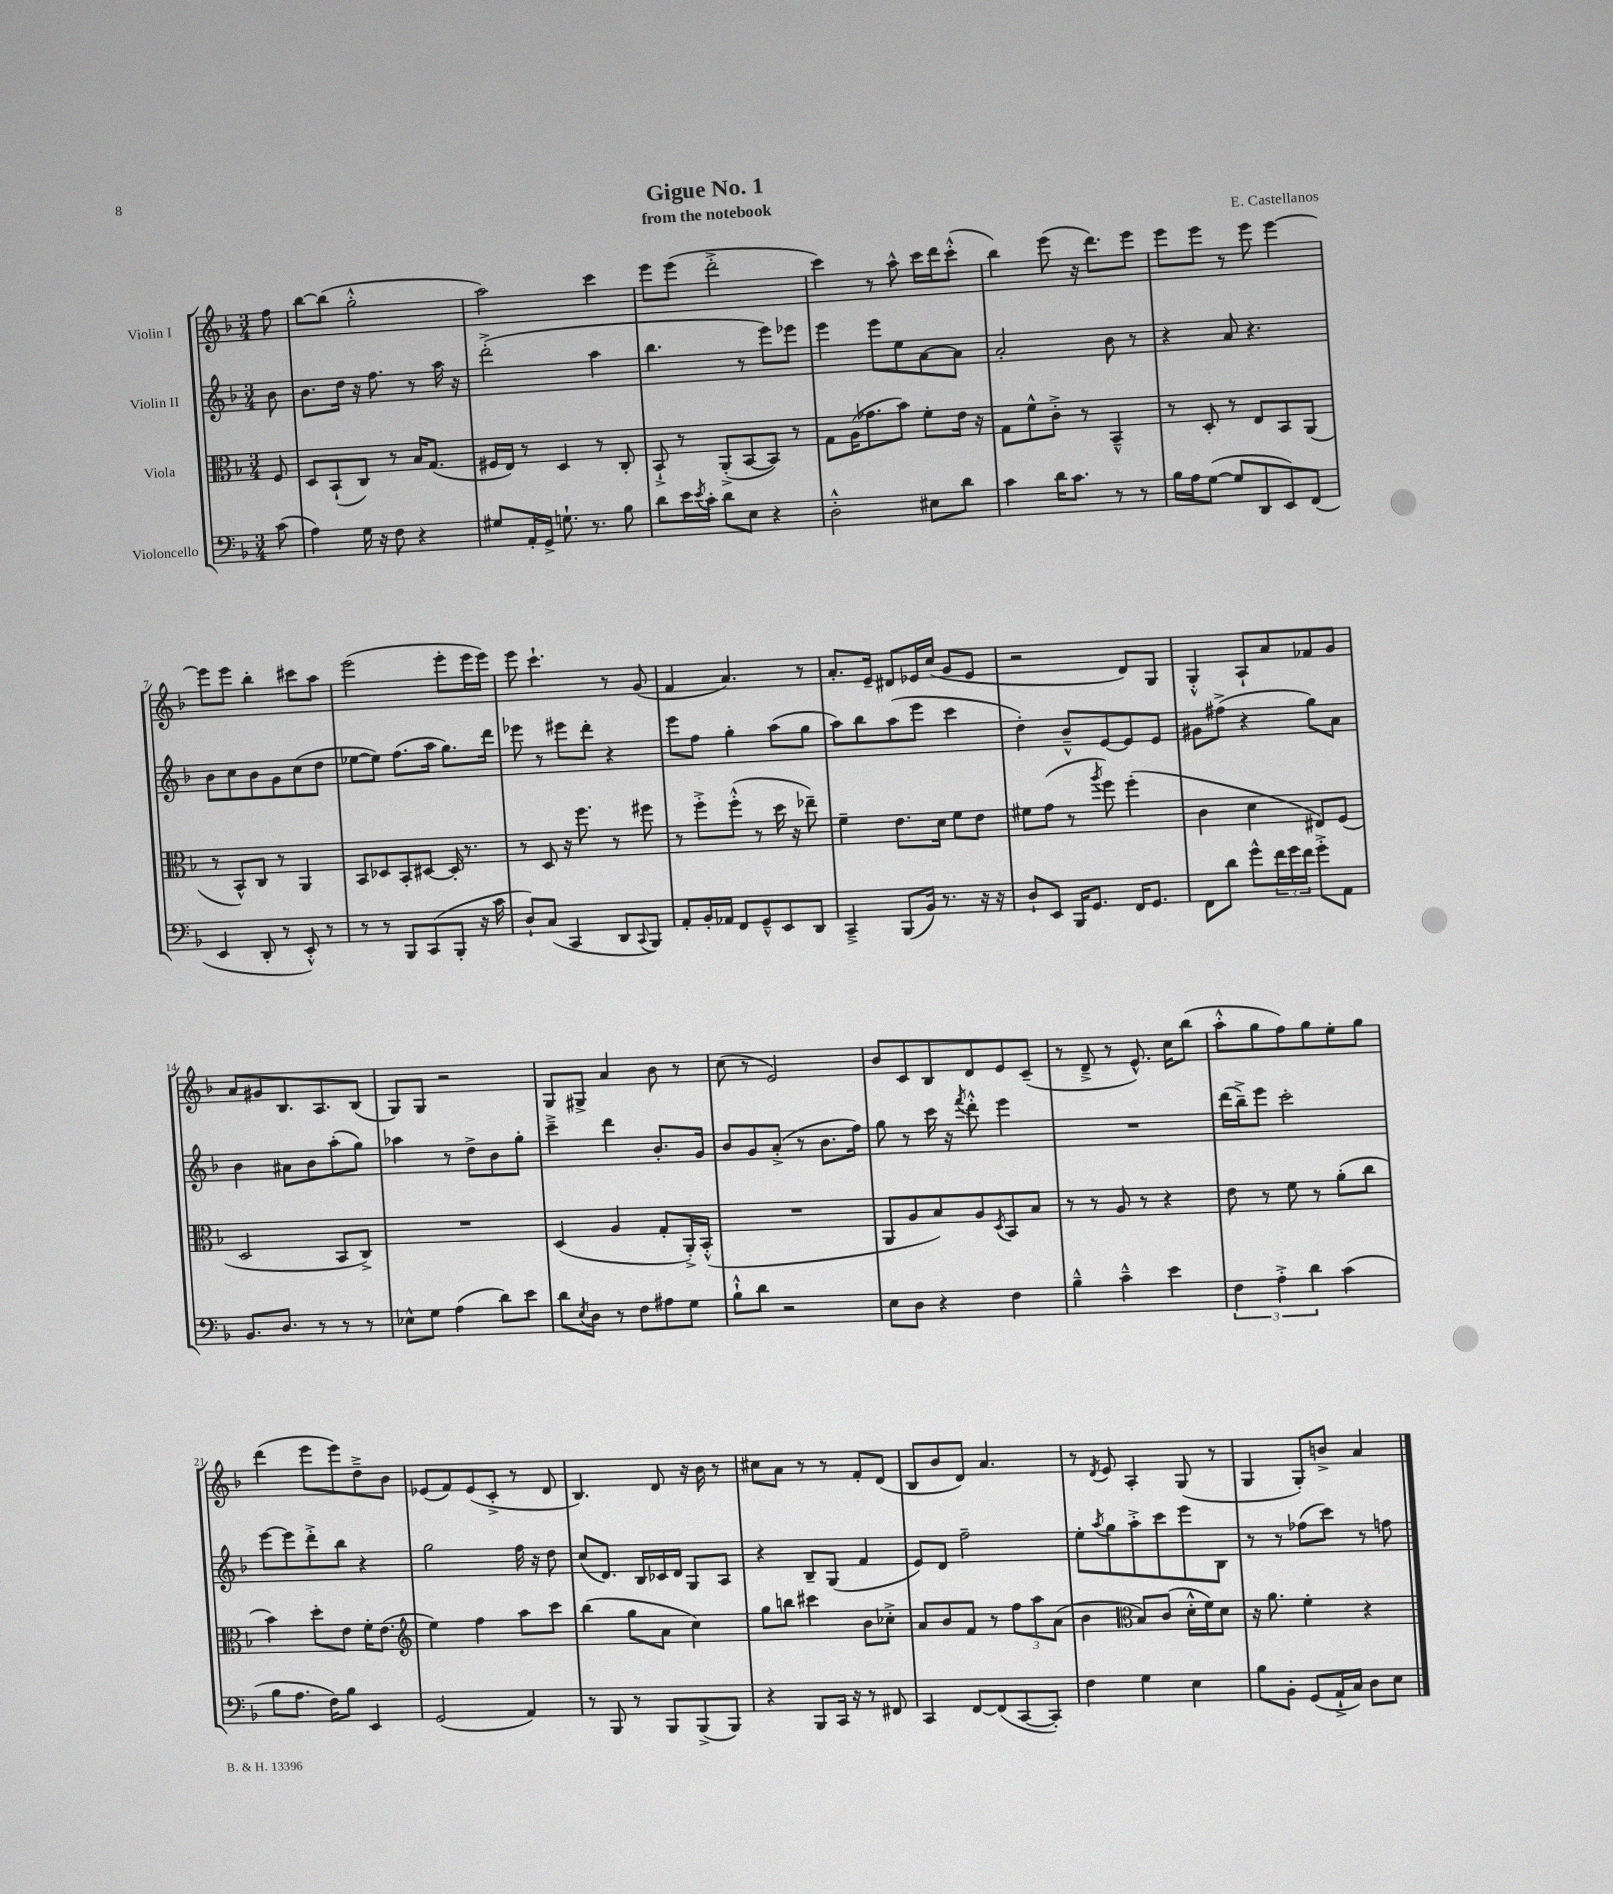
\header { title = "Gigue No. 1" composer = "E. Castellanos" subtitle = "from the notebook" }
<<
\new StaffGroup <<
\new Staff = "s0" \with { instrumentName = "Violin I" } {
    \clef treble \key f \major \numericTimeSignature \time 3/4 \partial 8
    f''8 |
    bes''8~ bes''8( g''2-.-^ |
    a''2) c'''4 |
    e'''8 e'''8( d'''2-.-> |
    c'''4) r8 a''8-^ c'''16 d'''16 c'''8-.-^( |
    bes''4) e'''8( r16 d'''8.) e'''8 |
    e'''8 e'''8 r8 e'''8 e'''4~ |
    e'''8 e'''8 bes''4-. cis'''8 a''8 |
    e'''2( e'''8-. e'''16 e'''16) |
    e'''8 c'''4.-! r8 g'8( |
    f'4 a'4.) r8 |
    a'8.-. e'16-- dis'8 ees'16 c''16( g'8 ees'8 |
    r2 d'8) g8 |
    g4-.-^ a8-! a'8 fes'8 g'8 |
    a'8 gis'8 bes8. a8. bes8( |
    g8) g8 r2 |
    g8 gis8-> a'4 bes'8 r8 |
    c''8( r8 e'2) |
    bes'8 c'8 bes8 d'8 e'8 c'8--( |
    r8 d'8---> r8 e'8.-^) c''16 bes''8( |
    a''8-.-^ g''8 f''8) g''8 e''8-. g''8 |
    d'''4( e'''8 e'''8) d''8---> bes'8 |
    ees'8( f'8) ees'8( c'8-.-> r8 d'8 |
    bes4.) d'8 r16 bes'16 r8 |
    cis''8 a'8 r8 r8 f'8-. d'8( |
    bes8 bes'8 d'8) a'4. |
    r8 \acciaccatura { d'8 } e'8 a4-. g8( r8 |
    g4 g8-.) b'8-> a'4 \bar "|." |
}
\new Staff = "s1" \with { instrumentName = "Violin II" } {
    \clef treble \key f \major \numericTimeSignature \time 3/4 \partial 8
    bes'8 |
    bes'8. d''16 r16 f''8. r8 a''16 r16 |
    d'''2-.->( a''4 |
    bes''4. r8 e'''8) ees'''8 |
    e'''4 e'''8 e''8 a'8~ a'8 |
    a'2-. bes'8 r8 |
    r4 a'8 r4. |
    bes'8 c''8 bes'8 g'8 c''8( d''8 |
    ees''8~ ees''8) f''8.( a''16 g''8.) d'''16 |
    ees'''8 r8 eis'''8 d'''8-. r4 |
    e'''8 f''8 g''4-. a''8( g''8 |
    a''8) bes''8 a''8( e'''8 c'''4 |
    d''4-.) bes'8---^ e'8~ e'8 e'8 |
    gis'8 fis''8->( r4 g''8) a'8 |
    bes'4 ais'8 bes'8 a''8-.( g''8) |
    aes''4 r8 d''8-> bes'8 g''8-. |
    c'''4---> d'''4 bes'8.-. g'16 |
    bes'8 g'8 a'8-.->( r8 bes'8. f''16) |
    g''8 r8 c'''16 r16 \acciaccatura { f'''8 } d'''8-.-^ e'''4 |
    R2. |
    d'''16( bes''16--->) e'''8 c'''2-. |
    e'''8~ e'''8 d'''8-.-> bes''8 r4 |
    g''2 f''16 r16 d''8 |
    c''8( d'8.) bes16 ces'16 d'16 g8 a8 |
    r4 bes8-- g8( f'4 |
    e'8) d'8 f''2-- |
    e''8-. \acciaccatura { a''8 } g''8 a''8-.-> c'''8 e'''8 bes8 |
    r8 r8 fes''8( c'''8) r8 f''8 \bar "|." |
}
\new Staff = "s2" \with { instrumentName = "Viola" } {
    \clef alto \key f \major \numericTimeSignature \time 3/4 \partial 8
    f8 |
    d8 bes,8-!( c8) r8 bes16 g8.( |
    fis16 e16) r8 d4 r8 c8-. |
    bes,8-!-> r8 a,8-.->( bes,8~ bes,8) r8 |
    g8 a16( ges'8. bes'8) f'8-. e'16 r16 |
    g8 f'8-^ c'8-.-> r8 bes,4---^ |
    r8 d8-. r8 e8 bes,8 a,8( |
    r8 bes,8-^) c8 r8 a,4 |
    bes,8 des8 bes,8-. dis8~ dis16-. r8. |
    r8 d8 r16 f''8. r8 fis''8 |
    r8 f''8-.-> f''8-.-^( r8 d''16 r16 ees''8--) |
    f'4-- e'8. d'16 f'8 e'8 |
    fis'8 g'8( r8 \acciaccatura { a''8 } f''8) f''4-.( |
    c'4 d'4 eis8) f8( |
    d2 bes,8 c8->) |
    R2. |
    d4( a4 g8-. a,16-.->) bes,16-.-^( |
    R2. |
    a,8 a8 bes8) a8 \acciaccatura { d8 } bes,8 bes8 |
    r8 r8 a8 r8 r4 |
    e'8 r8 f'8 r8 a'8-.( c''8 |
    bes'4) d''8-. e'8 f'16-. e'8.( |
    \clef treble e''4) f''4 a''8 c'''8 |
    bes''4( g''8 a'8 c''4) |
    g''8 b''8 cis'''4 bes'8 ces''8-.-> |
    a'8 bes'8 f'8 r8 \tuplet 3/2 { f''8 a''8 a'8( } |
    bes'4 \clef alto bes8) c'8( d'16-.-^ f'16) d'8 |
    r16 a'8. f'4-. r4 \bar "|." |
}
\new Staff = "s3" \with { instrumentName = "Violoncello" } {
    \clef bass \key f \major \numericTimeSignature \time 3/4 \partial 8
    c'8( |
    a4) g16 r16 f8 r4 |
    gis8 a,16-. g,16-> g8.-! r8. bes8 |
    d'8 e'16 \acciaccatura { e'8 } c'16-. d'8 e8 r4 |
    d2-.-^ eis8 d'8 |
    c'4 d'16 c'8. r8 r8 |
    bes16 a16 g8~( g8 d,8 e,8) f,8( |
    e,4 d,8-. r8 e,8-.-^) r8 |
    r8 r8 bes,,8 c,8( bes,,8-. r16 c'16 |
    d8-!) c8( c,4 d,8 \appoggiatura { c,8 } bes,,8) |
    a,8-. bes,16-. aes,16 f,8 g,8---^ e,8 d,8 |
    c,4---> bes,,8( bes,16) r8. r16 r16 |
    d8-! e,8 bes,,16 g,8. f,16 g,8. |
    f,8 d'8 g'8-^ \tuplet 3/2 { f'16 g'16 f'16 } g'8-.-> a,8 |
    bes,8. d8. r8 r8 r8 |
    ees8-^ g8 a4( d'8) e'8 |
    d'8 \acciaccatura { e8 } d8 r8 f8 ais8 g8 |
    bes8-!-^ d'8 r2 |
    e8 d8 r4 f4 |
    bes4---^ c'4---^ e'4 |
    \tuplet 3/2 { f4 a4-.-> d'4 } c'4( |
    bes8 a8. f16) bes8 e,4 |
    g,2( a,4) |
    r8 bes,,8 r8 bes,,8 bes,,8->( bes,,8) |
    r4 bes,,8 c,16 r16 r8 fis,8 |
    c,4 f,8~ f,8( c,8~ c,8-.) |
    f4 g4 e4 |
    bes8 bes,8-. g,8( a,16-!-> c16) d8 e8 \bar "|." |
}
>>
>>
